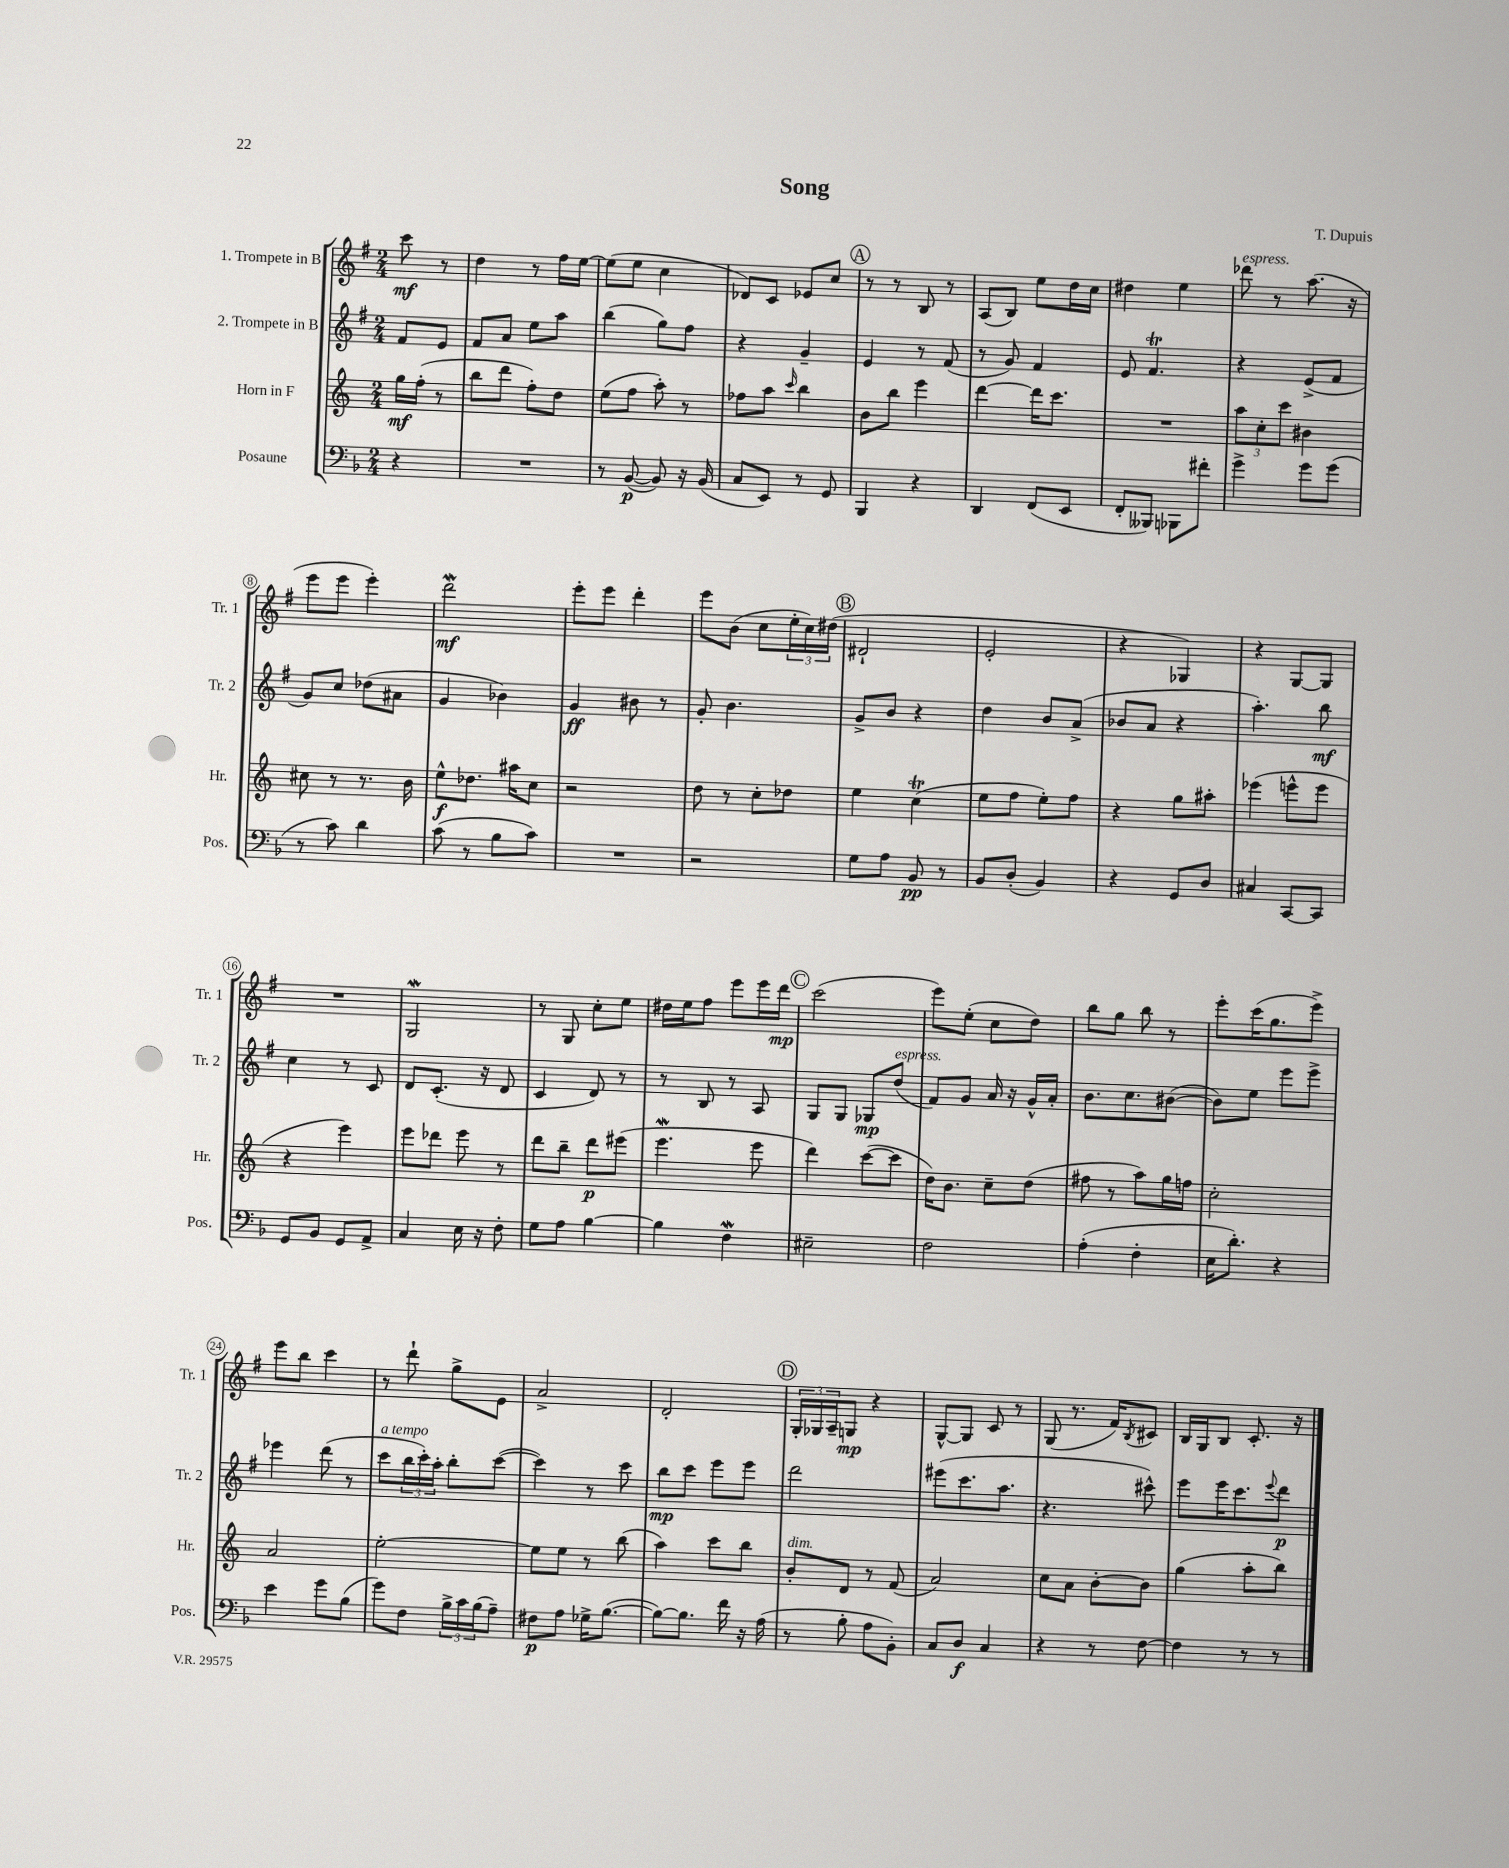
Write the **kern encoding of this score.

**kern	**kern	**kern	**kern
*staff4	*staff3	*staff2	*staff1
*clefF4	*clefG2	*clefG2	*clefG2
*k[b-]	*k[]	*k[f#]	*k[f#]
*M2/4	*M2/4	*M2/4	*M2/4
4r	16gg	8f#	8ccc
.	(16ff'	.	.
.	8r	8e	8r
=	=	=	=
2r	8bb	8f#	4dd
.	8ddd	8a	.
.	8ff')	8ee	8r
.	8dd	8aa	16ff#
.	.	.	[16ee
=	=	=	=
8r	(8ee	(4bb	(8ee]
([8BB-	8ff	.	8ee
8BB-])	8aa')	8gg)	4cc
16r	8r	8ff#	.
(16BB-	.	.	.
=	=	=	=
8C	8ff-	4r	8d-)
8EE)	8aa	.	8c
.	16qqccc	.	.
8r	4bb	4g~	8e-
8GG	.	.	8cc
=	=	=	=
4BBB-	8b	4e	8r
.	8bb	.	8r
4r	4eee	8r	8B
.	.	(8f#	8r
=	=	=	=
4DD	[4ddd	8r	(8A
.	.	8g)	8B)
(8FF	16ddd]	4f#	8ee
.	8.ccc	.	.
8EE	.	.	16dd
.	.	.	16cc
=	=	=	=
8FF'	2r	8e	4dd#
8BBB--)	.	4.f#	.
8BBB-	.	.	4ee
8f#'	.	.	.
=	=	=	=
4g^	12aa	4r	8ddd-
.	12cc'	.	.
.	.	.	8r
.	12ccc	.	.
8g	4b#	(8e^	(8.aa
(8g	.	8f#	.
.	.	.	16r
=	=	=	=
8r	8cc#	8g)	8eee
8c)	8r	8cc	8eee
4d	8.r	(8dd-	4eee')
.	.	8a#	.
.	16b	.	.
=	=	=	=
(8c	8ee^^	4g	2ddd
8r	8.dd-	.	.
8B-	.	4b-)	.
.	16aa#	.	.
8c)	8cc	.	.
=	=	=	=
2r	2r	4g	8eee'
.	.	.	8eee
.	.	8b#	4ddd'
.	.	8r	.
=	=	=	=
2r	8dd	8g'	8eee
.	8r	4.b	(8b
.	8cc'	.	8cc
.	8dd-	.	24ee'
.	.	.	24cc)
.	.	.	(24dd#
=	=	=	=
8G	4ee	8g^	2d#`
8A	.	8b	.
8BB-	(4cc	4r	.
8r	.	.	.
=	=	=	=
8BB-	8ee	4dd	2e'
(8D'	8ff	.	.
4BB-)	8ee')	8b	.
.	8ff	(8a^	.
=	=	=	=
4r	4r	8b-	4r
.	.	8a	.
8GG	8gg	4r	4G-)
8D	8aa#'	.	.
=	=	=	=
4C#	(4eee-	4.aa')	4r
[8CC	8eee^^	.	[8G
8CC]	8eee	8bb	8G]
=	=	=	=
8GG	4r	4cc	2r
8BB-	.	.	.
8GG	4eee)	8r	.
8AA^	.	8c	.
=	=	=	=
4C	8eee	8d	2G
.	8ddd-	(8.c'	.
16E	8eee	.	.
16r	.	16r	.
8F'	8r	8d	.
=	=	=	=
8G	8ddd	4c	8r
8A	8bb~	.	8G
[4B-	8ddd	8d)	8cc'
.	(8eee#	8r	8ee
=	=	=	=
4B-]	4.eee	8r	16dd#
.	.	.	16ee
.	.	8B	8ff#
4F	.	8r	8eee
.	8eee	8A	16eee
.	.	.	16ddd
=	=	=	=
2E#~	4ddd)	8G	(2ccc
.	.	8G	.
.	([8ccc	8G-	.
.	8ccc]	(8dd	.
=	=	=	=
2F	16dd)	8f#)	8eee)
.	8.b	.	.
.	.	8g	(8ee'
.	8cc~	16a	8cc
.	.	16r	.
.	(8dd	16g^^	8dd)
.	.	16a'	.
=	=	=	=
(4A'	8ff#	8.b	8bb
.	8r	.	8gg
.	.	8.cc	.
4F'	8aa)	.	8bb
.	16gg	([8b#	8r
.	16ff	.	.
=	=	=	=
16E	2cc'	8b#])	8eee'
8.d')	.	.	.
.	.	8ee	(16ccc
.	.	.	8.gg
4r	.	8eee	.
.	.	8eee^	8eee^)
=	=	=	=
4e	2a	4eee-	8eee
.	.	.	8bb
8g	.	(8ddd	4ccc
(8B-	.	8r	.
=	=	=	=
8g)	[2ee'	8ccc	8r
8F	.	24bb	8ddd`
.	.	24ccc')	.
.	.	24aa'	.
24B-^	.	8bb'	8gg^
24c	.	.	.
(24B-	.	.	.
8A~)	.	([8ccc	8e
=	=	=	=
8F#	8ee]	4ccc])	2a^
8A	8ee	.	.
16G-^	8r	8r	.
([8.B-	.	.	.
.	(8bb	8ccc	.
=	=	=	=
8B-_)	4aa)	8bb	2d'
8.B-]	.	8ccc	.
.	8ccc	8eee	.
16f	.	.	.
16r	8bb	8eee	.
(16A	.	.	.
=	=	=	=
8r	8b'	2ddd	24G'
.	.	.	24G-
.	.	.	24A~
8B-'	8d	.	8G
8A	8r	.	4r
8BB-')	(8f	.	.
=	=	=	=
8C	2a)	(8eee#	[8G^^
8D	.	8.ccc	8G]
4C	.	.	8c
.	.	8.aa	.
.	.	.	8r
=	=	=	=
4r	8cc	4.r	(8G
.	8a	.	8.r
8r	[8b'	.	.
.	.	.	16f#)
.	.	.	8qB
[8F	8b]	8ccc#^^)	8c#
=	=	=	=
4F]	(4gg	8eee	16B
.	.	.	16G
.	.	16eee	8B
.	.	8.ccc	.
8r	8aa'	.	8.c'
.	.	8qqeee	.
8r	8bb)	8ddd	.
.	.	.	16r
==	==	==	==
*-	*-	*-	*-
